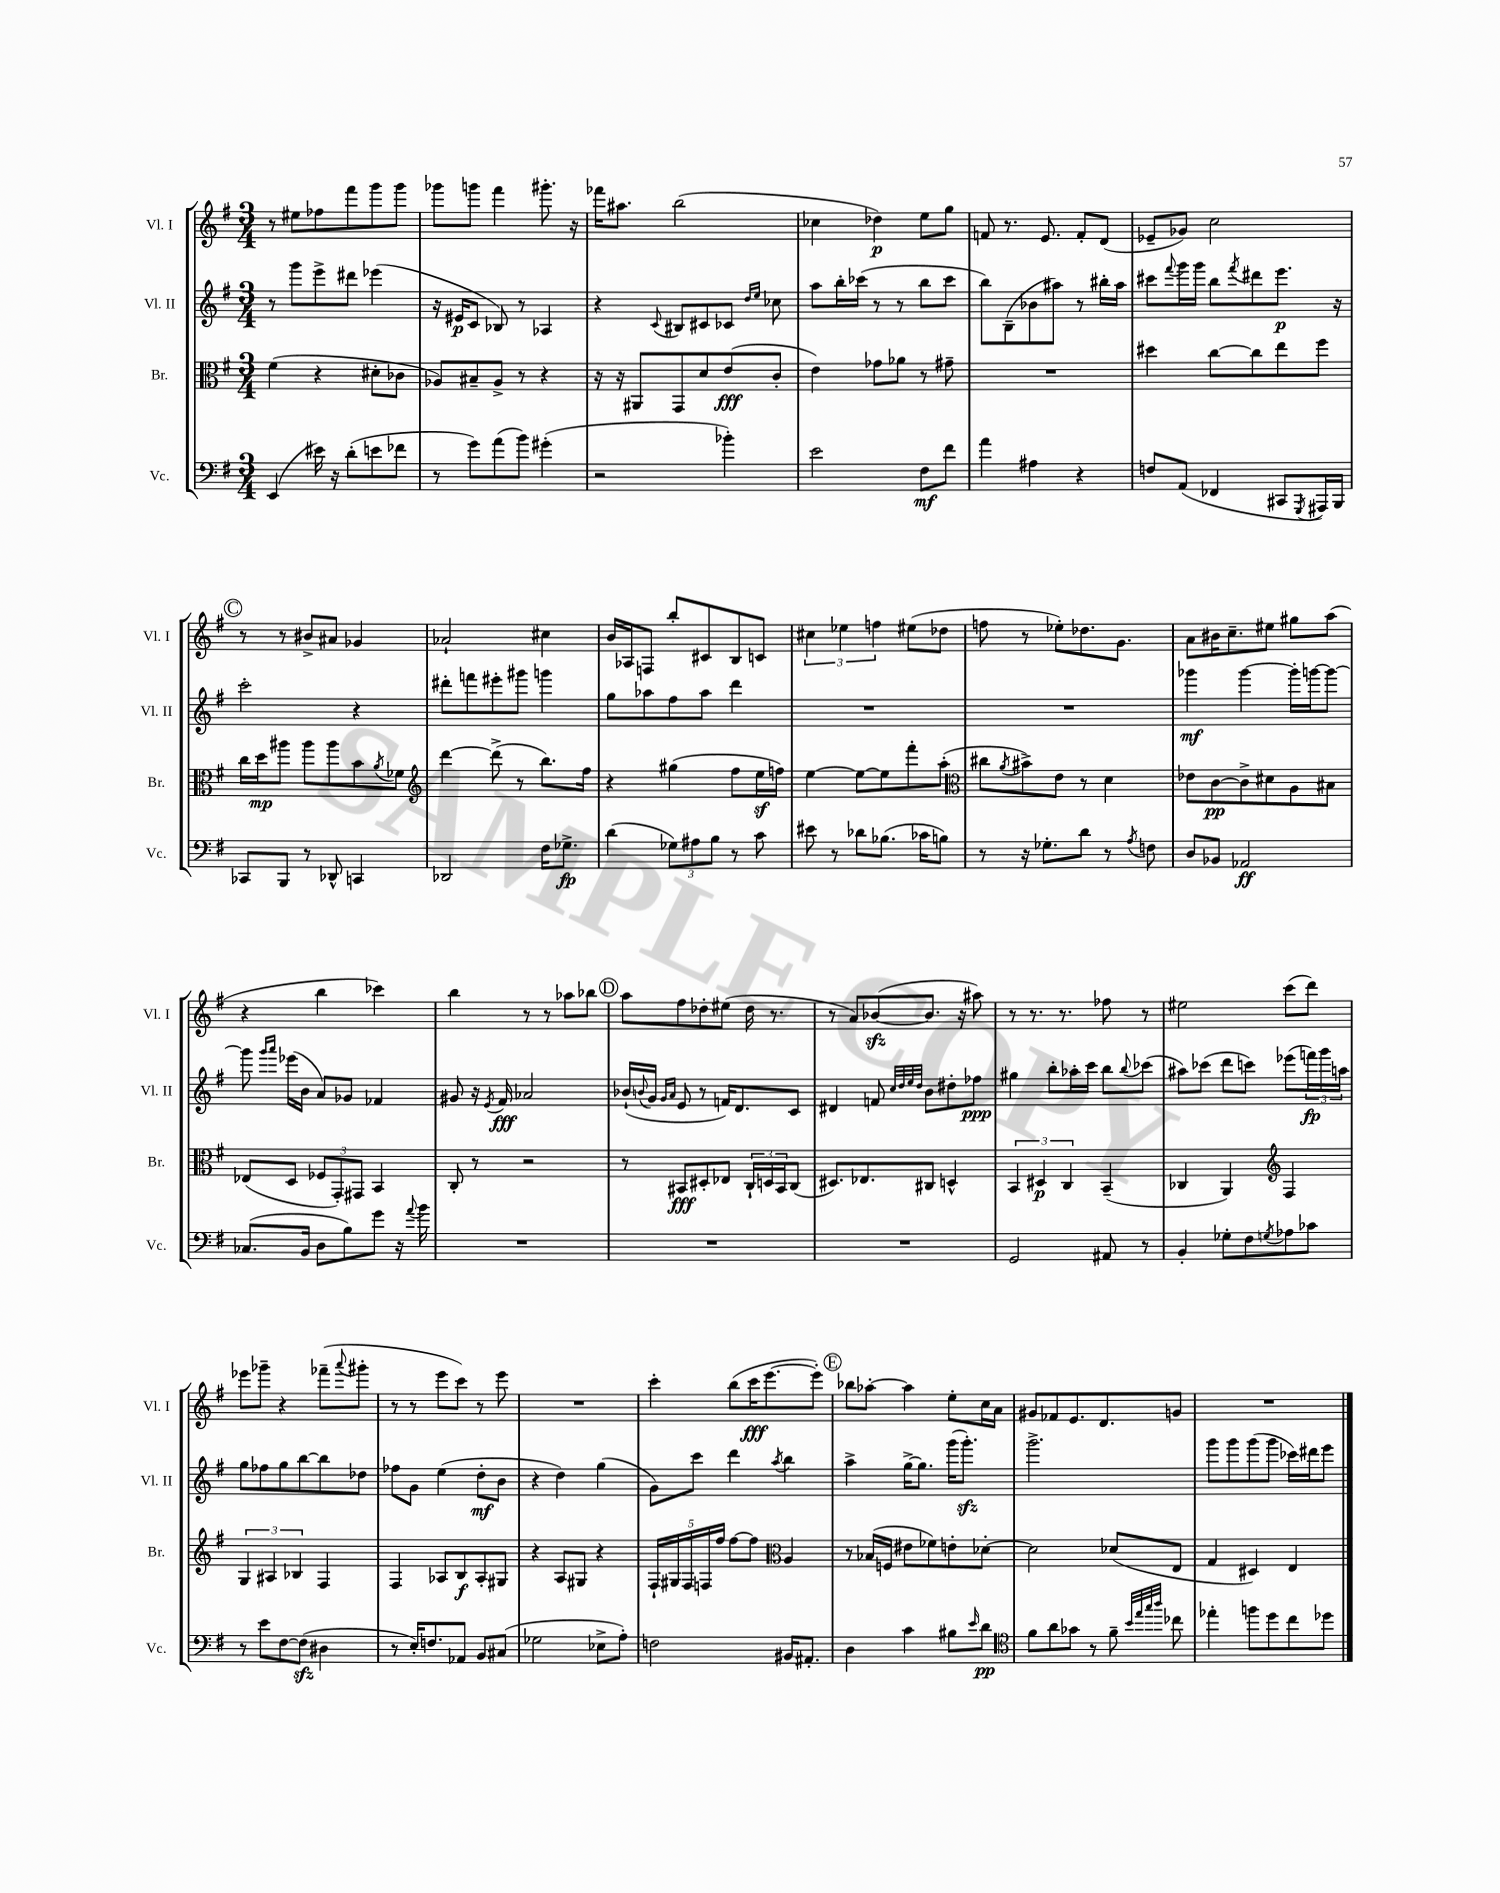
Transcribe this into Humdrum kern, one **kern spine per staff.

**kern	**kern	**kern	**kern
*staff4	*staff3	*staff2	*staff1
*clefF4	*clefC3	*clefG2	*clefG2
*k[f#]	*k[f#]	*k[f#]	*k[f#]
*M3/4	*M3/4	*M3/4	*M3/4
(4EE	(4f#	8r	8r
.	.	8ggg	8ee#
16e#)	4r	8eee^	8ff-
16r	.	.	.
(8d'	.	8ddd#	8fff#
8e	8d#'	(4eee-	8ggg
8f-	8c-	.	8ggg
=	=	=	=
8r	8A-)	16r	8ggg-
.	.	16e#	.
8g)	8B#~	8c	8ggg
(8a	8A-^	8B-)	4fff#
8b)	8r	8r	.
(4g#'	4r	4A-	8.ggg#'
.	.	.	16r
=	=	=	=
2r	16r	4r	16fff-
.	16r	.	8.aa#
.	8AA#	.	.
.	.	8qqc	.
.	8GG	8B#	(2bb
.	8d	8c#	.
4b-')	(8e	8c-	.
.	.	16qqdd	.
.	.	16qqee	.
.	8c'	8cc-	.
=	=	=	=
2e	4e)	8aa	4cc-
.	.	16bb'	.
.	.	(16ccc-	.
.	8g-	8r	4dd-)
.	8a-	8r	.
8F#	8r	8bb	8ee
8f#	8g#~	8ccc-	8gg
=	=	=	=
4a	2.r	8bb)	8f
.	.	(8B~	8.r
4A#	.	8b-	.
.	.	.	8.e
.	.	8aa#)	.
4r	.	8r	8f'
.	.	16bb#'	(8d
.	.	16aa#	.
=	=	=	=
8F	4dd#	8ccc#	8e-~
.	.	8qqfff#	.
(8AA	.	16ggg	8g-)
.	.	16ggg	.
4FF-	[8cc	8bb	2cc
.	.	8qfff#	.
.	8cc]	8ddd#	.
8CC#	8ee	8.eee	.
8qGGG	.	.	.
16AAA#)	8ff#	.	.
16BBB	.	16r	.
=	=	=	=
8CC-	16cc	2ccc'	8r
.	16dd	.	.
8BBB	8aa#	.	8r
8r	8aa#	.	8b#^
8DD-^^	8aa#	.	8a#
4CC	8b	4r	4g-
.	8qa	.	.
.	8f-	.	.
=	=	=	=
*	*clefG2	*	*
2DD-	[4ddd	8ddd#'	2a-`
.	.	8fff	.
.	(8ddd^]	8eee#'	.
.	8r	8ggg#	.
16F#	8.bb)	4ggg	4cc#
8.G-^	.	.	.
.	16ff#	.	.
=	=	=	=
(4d	4r	8gg	16b
.	.	.	16A-
.	.	8aa-	8F
12G-)	(4gg#	8ff#	8bb'
12A#	.	.	.
.	.	8aa-	8c#
12B	.	.	.
8r	8ff#	4ddd	8B
8c	16ee	.	8c
.	16ff)	.	.
=	=	=	=
8e#	[4ee	2.r	6cc#
8r	.	.	.
.	.	.	6ee-
8d-	8ee_	.	.
.	.	.	6ff
(8.B-	8ee]	.	.
.	8fff#'	.	(8ee#
16c-	.	.	.
8B)	(8aa'	.	8dd-
=	=	=	=
*	*clefC3	*	*
8r	8cc#	2.r	8ff
.	8qa	.	.
16r	8b#^)	.	8r
8.G-'	.	.	.
.	8e	.	8ee-')
8d	8r	.	8.dd-
8r	4d	.	.
.	.	.	8.g
8qA	.	.	.
8F	.	.	.
=	=	=	=
8D	8e-	4ggg-	8a
8BB-	[8c	.	16b#
.	.	.	8.cc~
2AA-	8c^]	[4ggg-	.
.	8d#	.	8ee#
.	8A	16ggg-']	8gg#
.	.	[16ggg	.
.	8B#	8ggg_	(8aa
=	=	=	=
(8.C-	(8E-	8ggg]	4r
.	.	16qqggg	.
.	.	16qqaaa	.
.	8D	(16eee-	.
16BB	.	16b	.
8D	12F-	8a)	4bb
.	12GG')	.	.
8B)	.	8g-	.
.	12GG#	.	.
8g	4BB	4f-	4ccc-)
16r	.	.	.
8qqa	.	.	.
16b	.	.	.
=	=	=	=
2.r	8C'	8g#	4bb
.	8r	16r	.
.	.	8qe	.
.	.	16f#	.
.	2r	2a-	8r
.	.	.	8r
.	.	.	8aa-
.	.	.	8bb-
=	=	=	=
2.r	8r	(16b-`	8aa
.	.	8qqb	.
.	.	16g	.
.	.	16qqg	.
.	.	16qqa	.
.	8BB#	8e	8ff#
.	8D#'	8r	8dd-'
.	8E-	16f)	(8ee#
.	.	8.d	.
.	24C`	.	16dd-
.	24D	.	.
.	.	.	8.r
.	24BB#	.	.
.	(8C	8c	.
=	=	=	=
2.r	8.D#)	4d#	8r
.	.	.	8a)
.	8.E-	.	.
.	.	8f	([8b-
.	.	32qqcc	.
.	.	32qqdd	.
.	.	32qqee	.
.	.	32qqdd	.
.	8C#	8b	8.b-]
.	4D^^	8dd#'	.
.	.	.	16r
.	.	8ff-	8aa#)
=	=	=	=
2GG	6BB	4gg#	8r
.	.	.	8.r
.	6D#	.	.
.	.	8bb'	.
.	.	.	8.r
.	6C	.	.
.	.	16aa-'	.
.	.	16ccc	.
8AA#	(4BB~	8bb	8ff-
.	.	8qqbb	.
8r	.	(8ccc-	8r
=	=	=	=
4BB'	4C-	8aa#)	2ee#
.	.	(8ccc-	.
8G-'	4AA)	8ddd	.
8F#	.	8ccc)	.
*	*clefG2	*	*
8qG	.	.	.
8A-	4F#	(8eee-	(8ccc
8c-	.	24fff)	8ddd)
.	.	24ggg	.
.	.	24aa	.
=	=	=	=
8r	6G	8gg	8eee-
8e	.	8ff-	8ggg-~
.	6A#	.	.
[8F#	.	8gg	4r
.	6B-	.	.
(8F#]	.	[8bb	.
4D#	4F#	8bb]	(8fff-~
.	.	.	8qqaaa
.	.	8dd-	8ggg#'
=	=	=	=
8r	4F#	8ff-	8r
16E')	.	8g	8r
8.F	.	.	.
.	8A-	(4ee	8eee
8AA-	8B	.	8ccc)
8BB	8A-'	8dd'	8r
(8C#	8G#	8b	8eee
=	=	=	=
2G-	4r	4r	2.r
.	8A	4dd)	.
.	8G#	.	.
8E-^	4r	(4gg	.
8A')	.	.	.
=	=	=	=
2F	20F#`	8g)	4ccc'
.	20G#	.	.
.	20F#	.	.
.	.	8ccc	.
.	20F	.	.
.	20ff#	.	.
.	[8ff#	4ddd	(8bb
.	8ff#]	.	16ccc
.	.	.	[8.eee
*	*clefC3	*	*
.	.	8qaa	.
16BB#	4A	4bb	.
8.AA#'	.	.	.
.	.	.	8eee'])
=	=	=	=
4D	8r	4aa^	8bb-
.	(16B-	.	[8aa-'
.	16F	.	.
4c	8e#	[16gg^	4aa-]
.	.	8.gg]	.
.	8f-)	.	.
8B#	8e'	(16ggg	8ee'
.	.	8.ggg')	.
16qqe	.	.	.
8d	[8d-'	.	16cc
.	.	.	16a
=	=	=	=
*clefC4	*	*	*
8f#	2d-]	2.ggg^	8g#
8a	.	.	8f-
8g-	.	.	8.e
8r	.	.	.
.	.	.	8.d
8f#~	(8d-	.	.
32qqb	.	.	.
32qqee	.	.	.
32qqgg	.	.	.
32qqaa	.	.	.
8cc-	8E	.	8g
=	=	=	=
4ee-'	4G	8ggg	2.r
.	.	8ggg	.
8ff	4D#)	(8ggg	.
8dd	.	8ggg	.
8cc	4E	16ccc-)	.
.	.	16ddd#	.
8dd-	.	8eee	.
==	==	==	==
*-	*-	*-	*-
